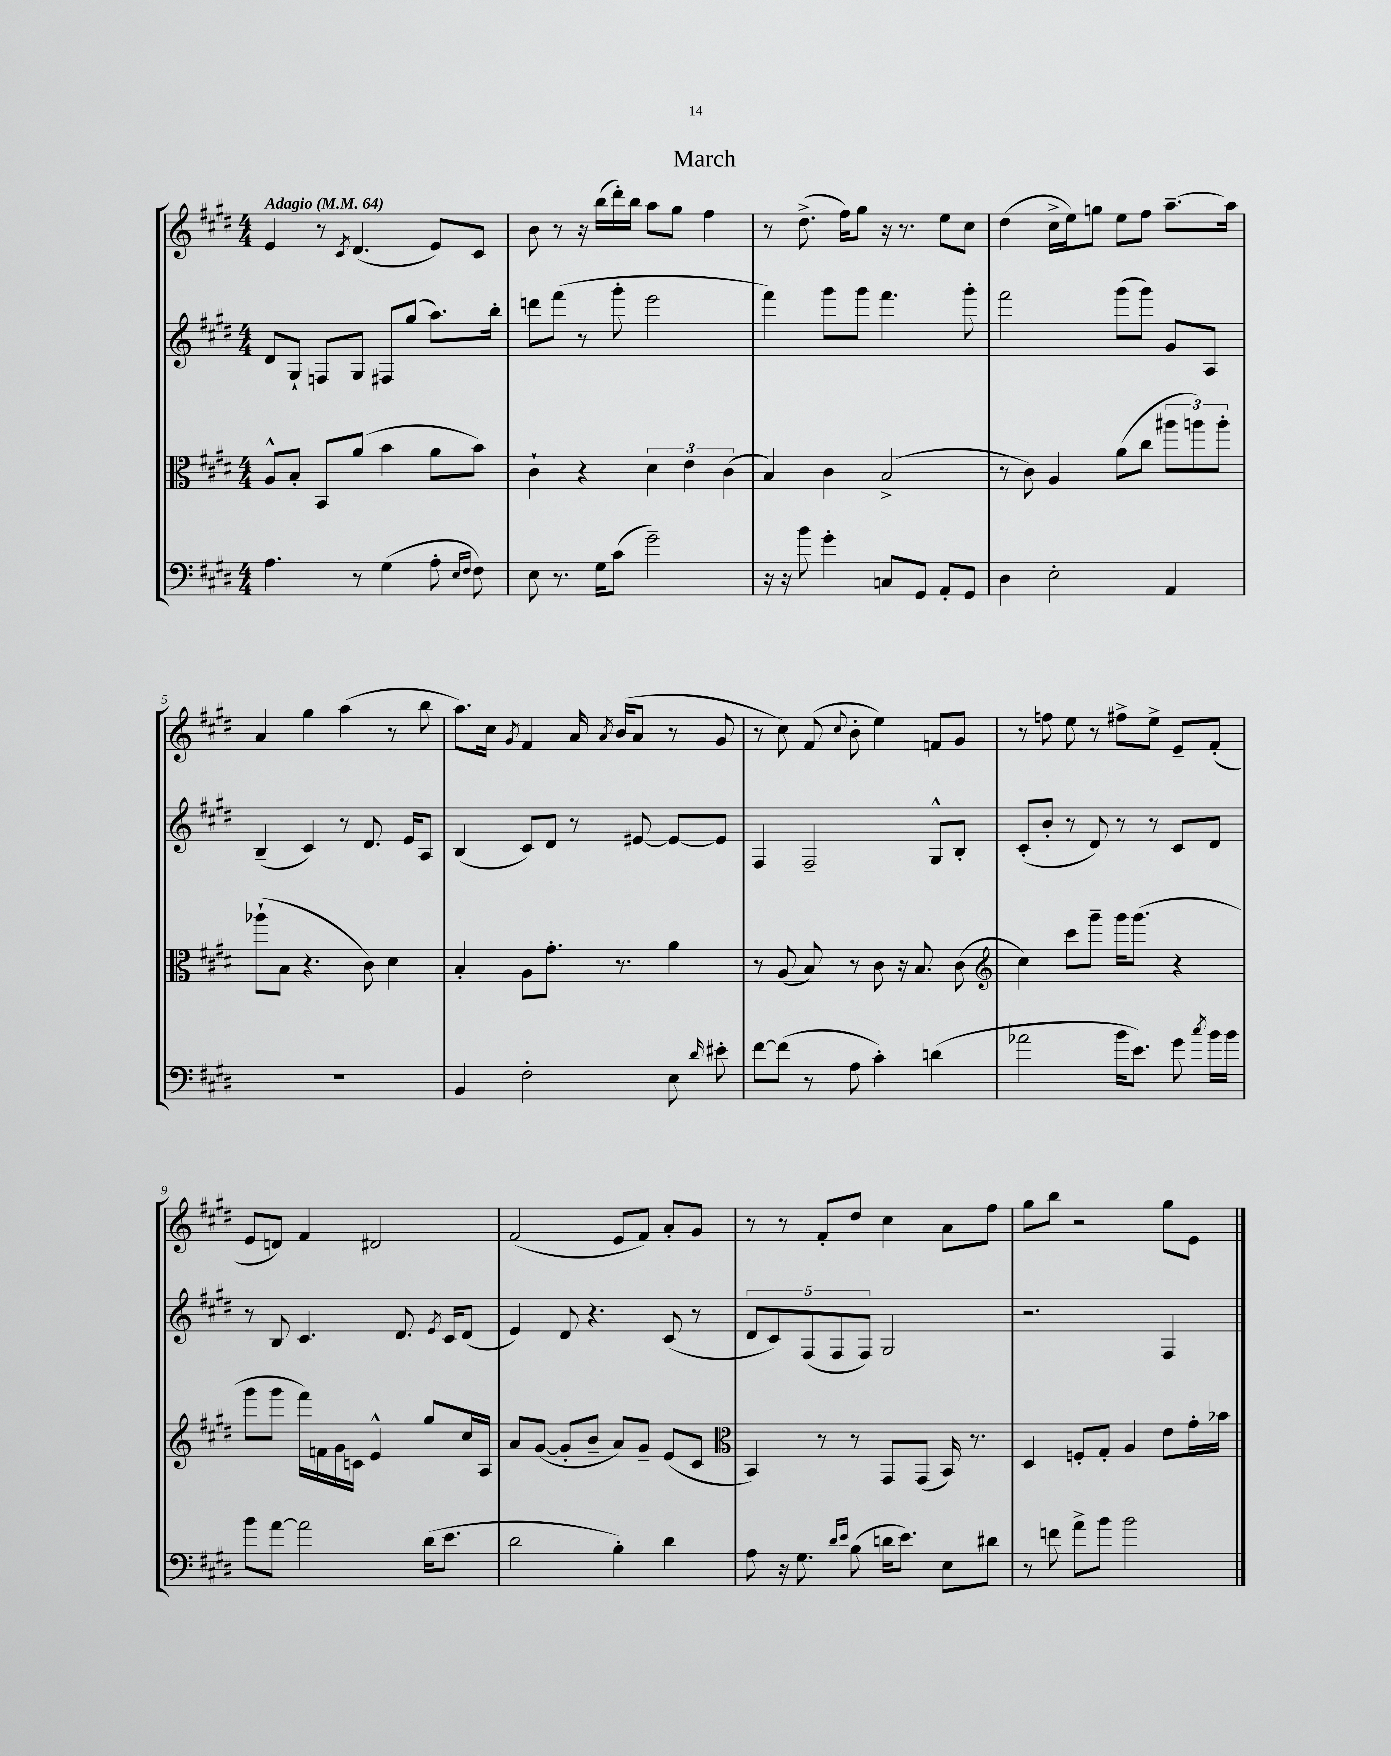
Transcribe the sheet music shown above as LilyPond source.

\header { title = "March" }
<<
\new StaffGroup <<
\new Staff = "s0" {
    \clef treble \key e \major \numericTimeSignature \time 4/4 \tempo "Adagio" 4 = 64
    \autoBeamOff e'4 r8 \acciaccatura { cis'8 } dis'4.( e'8[) cis'8] |
    b'8 r8 r16 b''16[( dis'''16-.) b''16] a''8[ gis''8] fis''4 |
    r8 dis''8.->( fis''16[) gis''8] r16 r8. e''8[ cis''8] |
    dis''4( cis''16[-> e''16) g''8] e''8[ fis''8] a''8.[~-- a''16] |
    a'4 gis''4 a''4( r8 b''8 |
    a''8.[) cis''16] \acciaccatura { gis'8 } fis'4 a'16 \acciaccatura { a'8 } b'16[( a'8] r8 gis'8 |
    r8 cis''8) fis'8( \appoggiatura { cis''8 } b'8-. e''4) f'8[ gis'8] |
    r8 f''8 e''8 r8 fis''8[-> e''8]-> e'8[-- fis'8]-.( |
    e'8[ d'8]) fis'4 dis'2 |
    fis'2( e'8[ fis'8]) a'8[-. gis'8] |
    r8 r8 fis'8[-. dis''8] cis''4 a'8[ fis''8] |
    gis''8[ b''8] r2 gis''8[ e'8] \bar "|." |
}
\new Staff = "s1" {
    \clef treble \key e \major \numericTimeSignature \time 4/4
    \autoBeamOff dis'8[ gis8]-! f8[ gis8] fis8[ gis''8]( a''8.[) b''16]-. |
    d'''8[ fis'''8]( r8 gis'''8-. e'''2 |
    fis'''4) gis'''8[ gis'''8] fis'''4. gis'''8-. |
    fis'''2 gis'''8[( gis'''8]) gis'8[ a8] |
    b4--( cis'4) r8 dis'8. e'16[ a8] |
    b4( cis'8[) dis'8] r8 eis'8~ eis'8[~ eis'8] |
    fis4 fis2-- gis8[-^ b8]-. |
    cis'8[-.( b'8]-. r8 dis'8) r8 r8 cis'8[ dis'8] |
    r8 b8 cis'4. dis'8. \acciaccatura { e'8 } cis'16[ dis'8]( |
    e'4) dis'8 r4. cis'8( r8 |
    \tuplet 5/4 { dis'8[ cis'8) fis8( fis8 fis8]) } gis2 |
    r2. fis4 \bar "|." |
}
\new Staff = "s2" {
    \clef alto \key e \major \numericTimeSignature \time 4/4
    \autoBeamOff a8[-^ b8]-. b,8[ a'8]( b'4 a'8[ b'8]) |
    cis'4-! r4 \tuplet 3/2 { dis'4 e'4 cis'4( } |
    b4) cis'4 b2->( |
    r8 cis'8) a4 a'8[( cis''8] \tuplet 3/2 { ais''8[ a''8) a''8]-. } |
    aes''8[-!( b8] r4. cis'8) dis'4 |
    b4-. a8[ gis'8.]-. r8. a'4 |
    r8 a8( b8) r8 cis'8 r16 b8. cis'8( |
    \clef treble cis''4) cis'''8[ gis'''8]-- gis'''16[ gis'''8.]( r4 |
    gis'''8[ gis'''8] fis'''16[) f'16 gis'16 c'16] e'4-^ gis''8[ cis''16 a16] |
    a'8[ gis'8]~( gis'8[-. b'8]-- a'8[) gis'8]-- e'8[( cis'8] |
    \clef alto b,4) r8 r8 gis,8[ gis,8]( b,16) r8. |
    dis4 f8[-. gis8]-. a4 e'8[ gis'16-. bes'16] \bar "|." |
}
\new Staff = "s3" {
    \clef bass \key e \major \numericTimeSignature \time 4/4
    \autoBeamOff a4. r8 gis4( a8-. \grace { e16[ fis16] } fis8) |
    e8 r8. gis16[ cis'8]( gis'2--) |
    r16 r16 b'8 gis'4-. c8[ gis,8] a,8[-. gis,8] |
    dis4 e2-. a,4 |
    R1 |
    b,4 fis2-. e8 \grace { dis'16 } eis'8-. |
    fis'8[~ fis'8]( r8 a8 cis'4-.) d'4( |
    aes'2 b'16[ e'8.]) gis'8 \acciaccatura { cis''8 } b'16[ b'16] |
    b'8[ a'8]~ a'2 dis'16[( e'8.] |
    dis'2 b4-.) dis'4 |
    a8 r16 gis8. \grace { dis'16[ e'16] } b8( d'16[ e'8.]) e8[ dis'8] |
    r8 f'8 a'8[-> b'8] b'2 \bar "|." |
}
>>
>>
